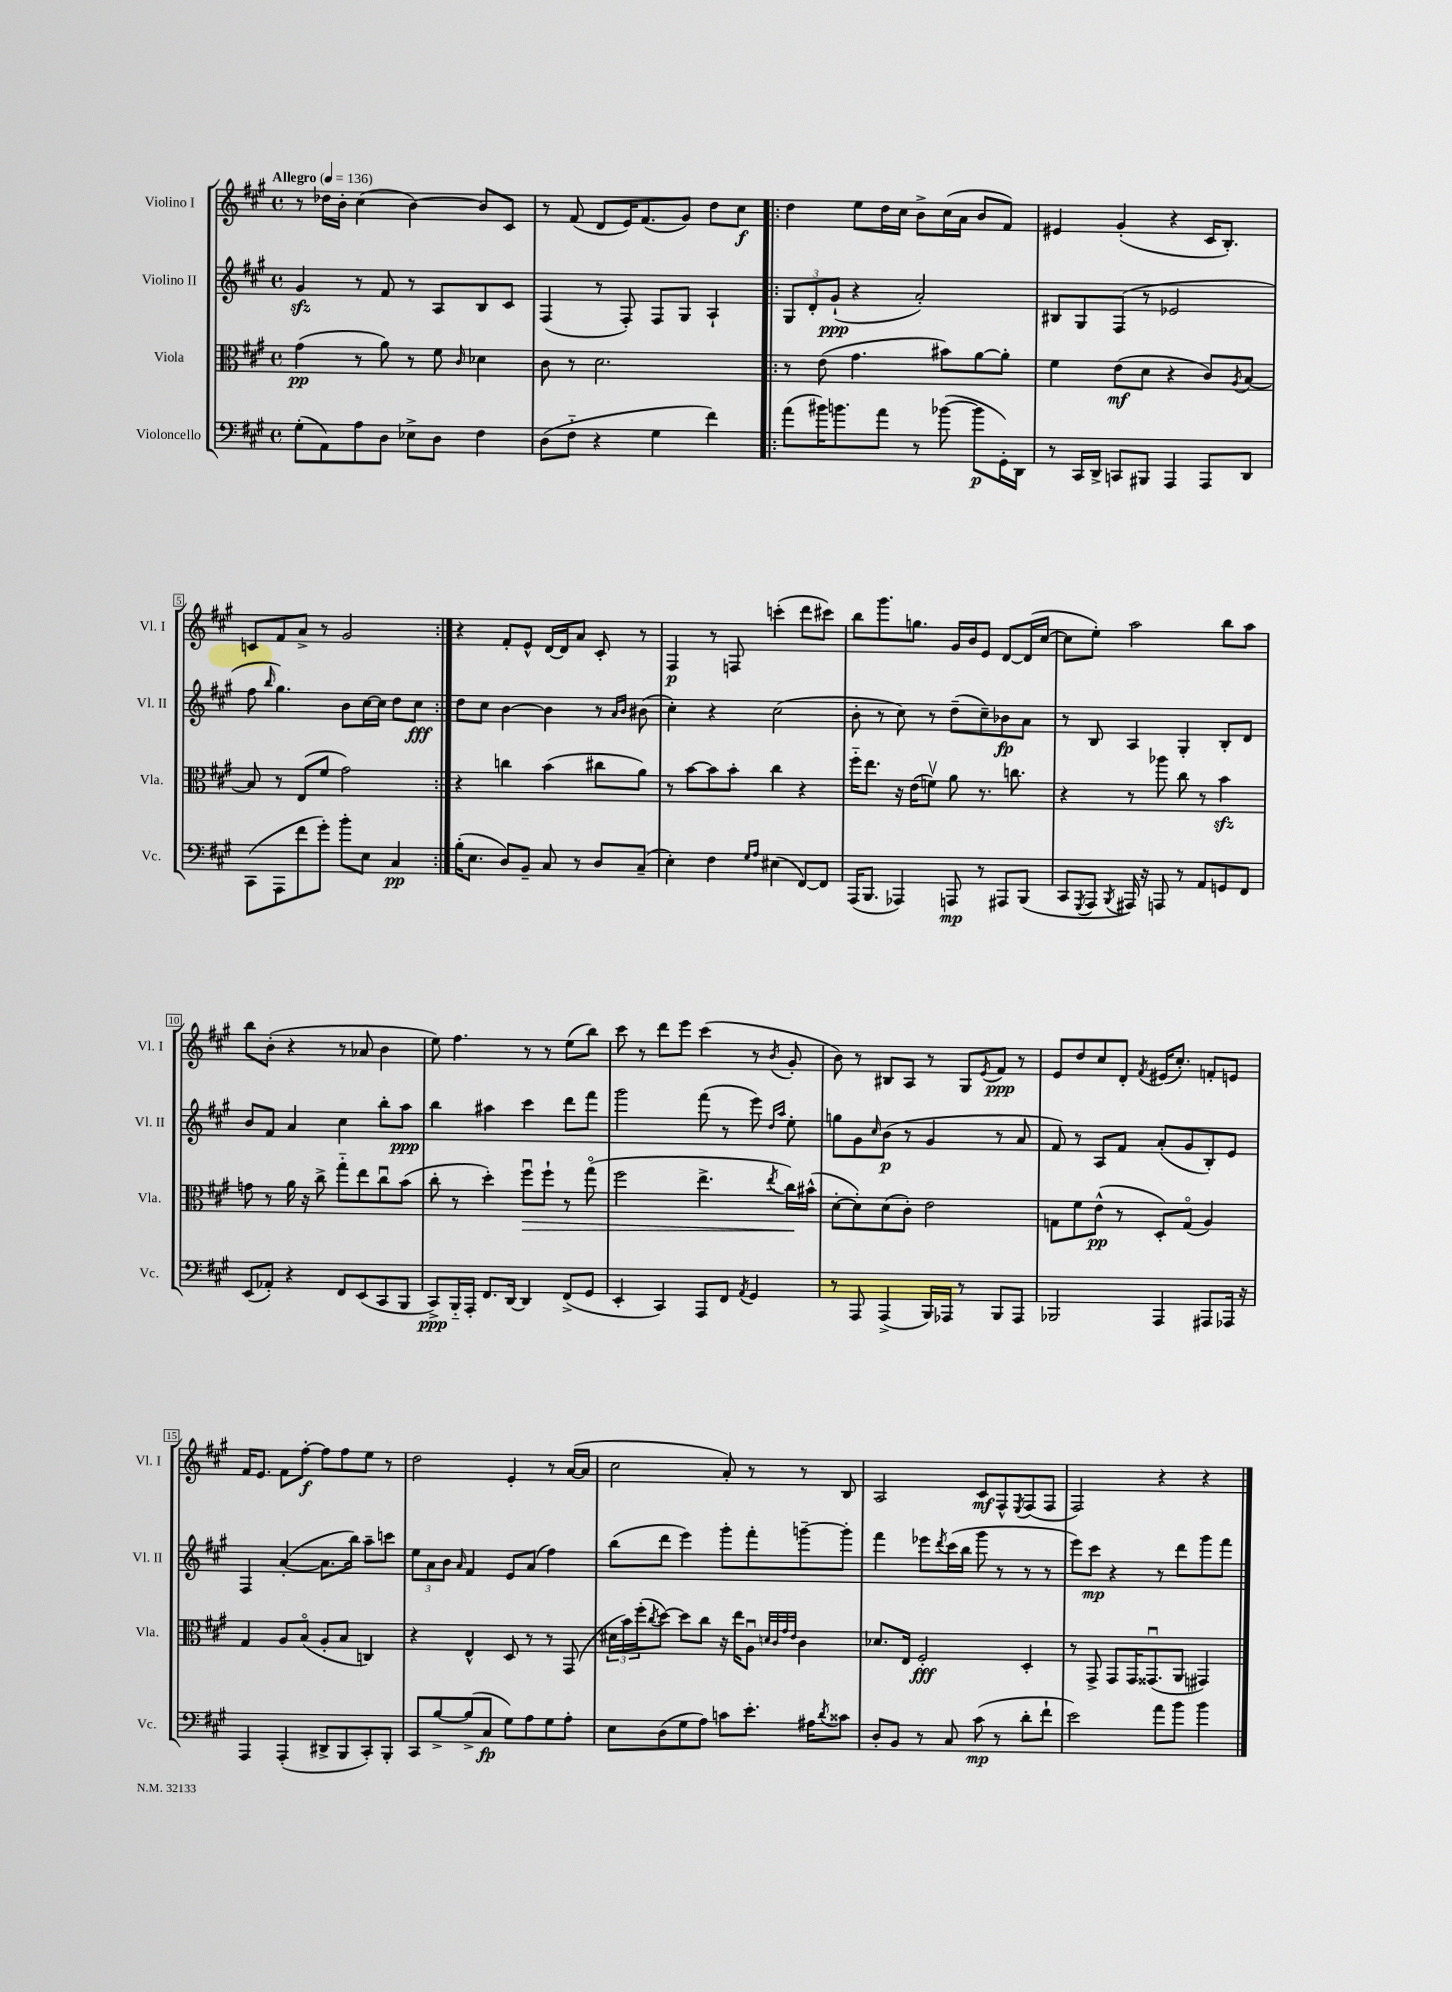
<<
\new StaffGroup <<
\new Staff = "s0" \with { instrumentName = "Violino I" shortInstrumentName = "Vl. I" } {
    \clef treble \key a \major \defaultTimeSignature \time 4/4 \tempo "Allegro" 4 = 136
    r8 des''16 b'16-. cis''4( b'4~) b'8 cis'8 |
    r8 fis'8( d'8 e'16) fis'8.( gis'8) d''8 cis''8\f |
    \repeat volta 2 { d''4 e''8 d''16 cis''16 b'8-> cis''16( a'16 b'8 fis'8) |
    eis'4 gis'4-.( r4 cis'16 b8.-.) |
    c'8 fis'8 a'8-> r8 gis'2 | }
    r4 fis'8-. e'8-^ d'16~ d'16 a'8 cis'8-. r8 |
    fis4\p r8 f8 c'''4-.( d'''8 cis'''8) |
    b''8 gis'''8. g''8. gis'16 b'16 e'8 d'8~ d'16( cis''16~ |
    cis''8 e''8-.) a''2 b''8 a''8 |
    b''8 b'8-.( r4 r8 aes'8 b'4 |
    e''8) fis''4. r8 r8 e''8( b''8) |
    cis'''8 r8 d'''8 e'''8 cis'''4( r8 \acciaccatura { b'8 } gis'8-. |
    b'8) r8 bis8 a8 r8 gis8 \acciaccatura { e'8 } fis'8\ppp r8 |
    e'8 d''8 cis''8 d'8-. \acciaccatura { fis'8 } eis'16( cis''8.-.) f'8-. e'8 |
    fis'16 e'8. fis'8 fis''8~-.\f fis''8 fis''8 e''8 r8 |
    d''2 e'4-. r8 a'16~( a'16 |
    cis''2 a'8-.) r8 r8 b8 |
    a2 cis'8\mf fis8-^ \acciaccatura { e8 } fis8( fis8 |
    fis2) r4 r4 \bar "|." |
}
\new Staff = "s1" \with { instrumentName = "Violino II" shortInstrumentName = "Vl. II" } {
    \clef treble \key a \major \defaultTimeSignature \time 4/4
    gis'4\sfz r8 fis'8 r8 a8 b8 cis'8 |
    fis4( r8 fis8-.) fis8 gis8 a4-! |
    \repeat volta 2 { \tuplet 3/2 { gis8 d'8-. gis'8-!\ppp( } r4 a'2-.) |
    bis8 gis8 fis8( r8 ees'2 |
    fis''8 \grace { b''16 } gis''4.) b'8 cis''16~ cis''16 d''8 cis''8\fff | }
    d''8 cis''8 b'4~ b'4 r8 \grace { a'16 b'16 } bis'8( |
    cis''4-.) r4 cis''2( |
    b'8-. r8 cis''8) r8 d''8--( cis''8--) bes'8\fp a'8 |
    r8 b8 a4 gis4-. b8-. d'8 |
    b'8 fis'8 a'4 cis''4 b''8-. a''8\ppp |
    b''4 ais''4 cis'''4 d'''8 fis'''8 |
    gis'''2 fis'''8( r8 e'''8) \grace { d''16 a''16 } e''8-. |
    g''8 gis'8 \grace { cis''16 } b'8\p( r8 gis'4 r8 a'8 |
    fis'8) r8 a8 fis'8 a'8-.( gis'8 b8-.) e'8 |
    fis4 a'4~-.( a'8. b''16) a''8-- c'''8 |
    \tuplet 3/2 { e''8 a'8 b'8 } \grace { a'16 } fis'4 e'8 a'8( fis''4) |
    b''8( d'''8 e'''4) gis'''8-. fis'''8-. g'''8~-- g'''8-. |
    fis'''4 ees'''8 \acciaccatura { d'''8 } cis'''16( b''16 gis'''8 r8 r8 r8 |
    e'''8) cis'''8\mp r4 r8 d'''8 gis'''8 fis'''8 \bar "|." |
}
\new Staff = "s2" \with { instrumentName = "Viola" shortInstrumentName = "Vla." } {
    \clef alto \key a \major \defaultTimeSignature \time 4/4
    gis'4\pp( r8 a'8) r8 fis'8 \grace { cis'16 } des'4 |
    cis'8 r8 d'2. |
    \repeat volta 2 { r8 e'8( gis'4. bis'8) a'8~ a'8-. |
    fis'4 e'8\mf( d'8 r4 cis'8) \acciaccatura { a8 } b8~ |
    b8 r8 e8( fis'8 gis'2) | }
    r4 c''4 b'4( cis''8 a'8) |
    r8 b'8~ b'8 b'8-. cis''4 r4 |
    fis''16-_ e''8. r16 e'16( f'8\upbow) a'8 r8. c''8. |
    r4 r8 aes''8 cis''8 r8 b'4\sfz |
    g'8 r8 a'16 r16 cis''8-> gis''8-_ e''8 cis''8\downbow b'8( |
    cis''8-. r8 d''4-.) fis''8\downbow\> fis''8-! r8 gis''8\flageolet( |
    fis''2 e''4.-> \acciaccatura { e''8 } cis''16\!) bis'16-^( |
    d'8~-. d'8-.) d'8( cis'8-.) e'2 |
    g8 fis'8 e'8-^\pp( r8 d8-.) g8\flageolet( a4) |
    gis4 a8 b8\flageolet( a8-. b8 c4) |
    r4 e4-^ d8 r8 r8 gis,8( |
    \tuplet 3/2 { dis'16 b'16) fis''16-.( } \acciaccatura { cis''8 } d''8~) d''8 cis''8 r16 e''16 a8\downbow \grace { d'32 cis'32 gis'32 e'32 } cis'4 |
    des'8. e16 fis2-.\fff d4-. |
    r8 gis,8-> gis,8 gis,16 gisis,8.\downbow( a,8 gis,4) \bar "|." |
}
\new Staff = "s3" \with { instrumentName = "Violoncello" shortInstrumentName = "Vc." } {
    \clef bass \key a \major \defaultTimeSignature \time 4/4
    gis8-.( a,8) a8 d8 ees8-> d8 fis4 |
    d8( fis8-_ r4 gis4 fis'4) |
    \repeat volta 2 { a'8( bis'16) b'8. a'8 r8 bes'8~( bes'8\p gis,16-.) d,16 |
    r8 cis,16 d,16-> c,8 bis,,8 a,,4 a,,8 d,8 |
    cis,8( a,,8 fis'8 gis'8-.) b'8-. e8 cis4\pp | }
    b16-.( e8. d8) b,8-- cis8 r8 d8 cis8--( |
    e4-.) fis4 \grace { gis16 a16 } eis4( fis,8~) fis,8 |
    a,,16( b,,8. aes,,4) a,,8\mp r8 ais,,8 b,,8( |
    cis,8 \acciaccatura { gis,,8 } a,,8 \acciaccatura { b,,8 } ais,,16) r16 a,,8 r8 a,8 g,8 fis,8 |
    e,8( aes,8-.) r4 fis,8 e,8( cis,8 b,,8 |
    cis,8->\ppp) b,,16-_ a,,16-. fis,8. d,16~ d,4 fis,8->( gis,8 |
    e,4-. cis,4) a,,8 fis,8 \acciaccatura { a,8 } gis,4 |
    r8 a,,8 a,,4->( b,,16) aes,,16 r8 b,,8 aes,,8 |
    bes,,2 a,,4 ais,,8 aes,,16 r16 |
    a,,4 a,,4-.( dis,8-> b,,8 cis,8-.) b,,8-. |
    cis,8 b8~-> b8->( cis8\fp gis8) a8 gis8 a8-. |
    e8 d8( gis8 a8) c'8 e'8.-. ais16 \acciaccatura { d'8 } cisis'8 |
    d8-. b,8 r8 cis8 cis'8\mp( r8 d'8-. fis'8-! |
    e'2) a'8 b'8 b'4 \bar "|." |
}
>>
>>
\layout { \context { \Score \override BarNumber.stencil = #(make-stencil-boxer 0.1 0.3 ly:text-interface::print) } }
